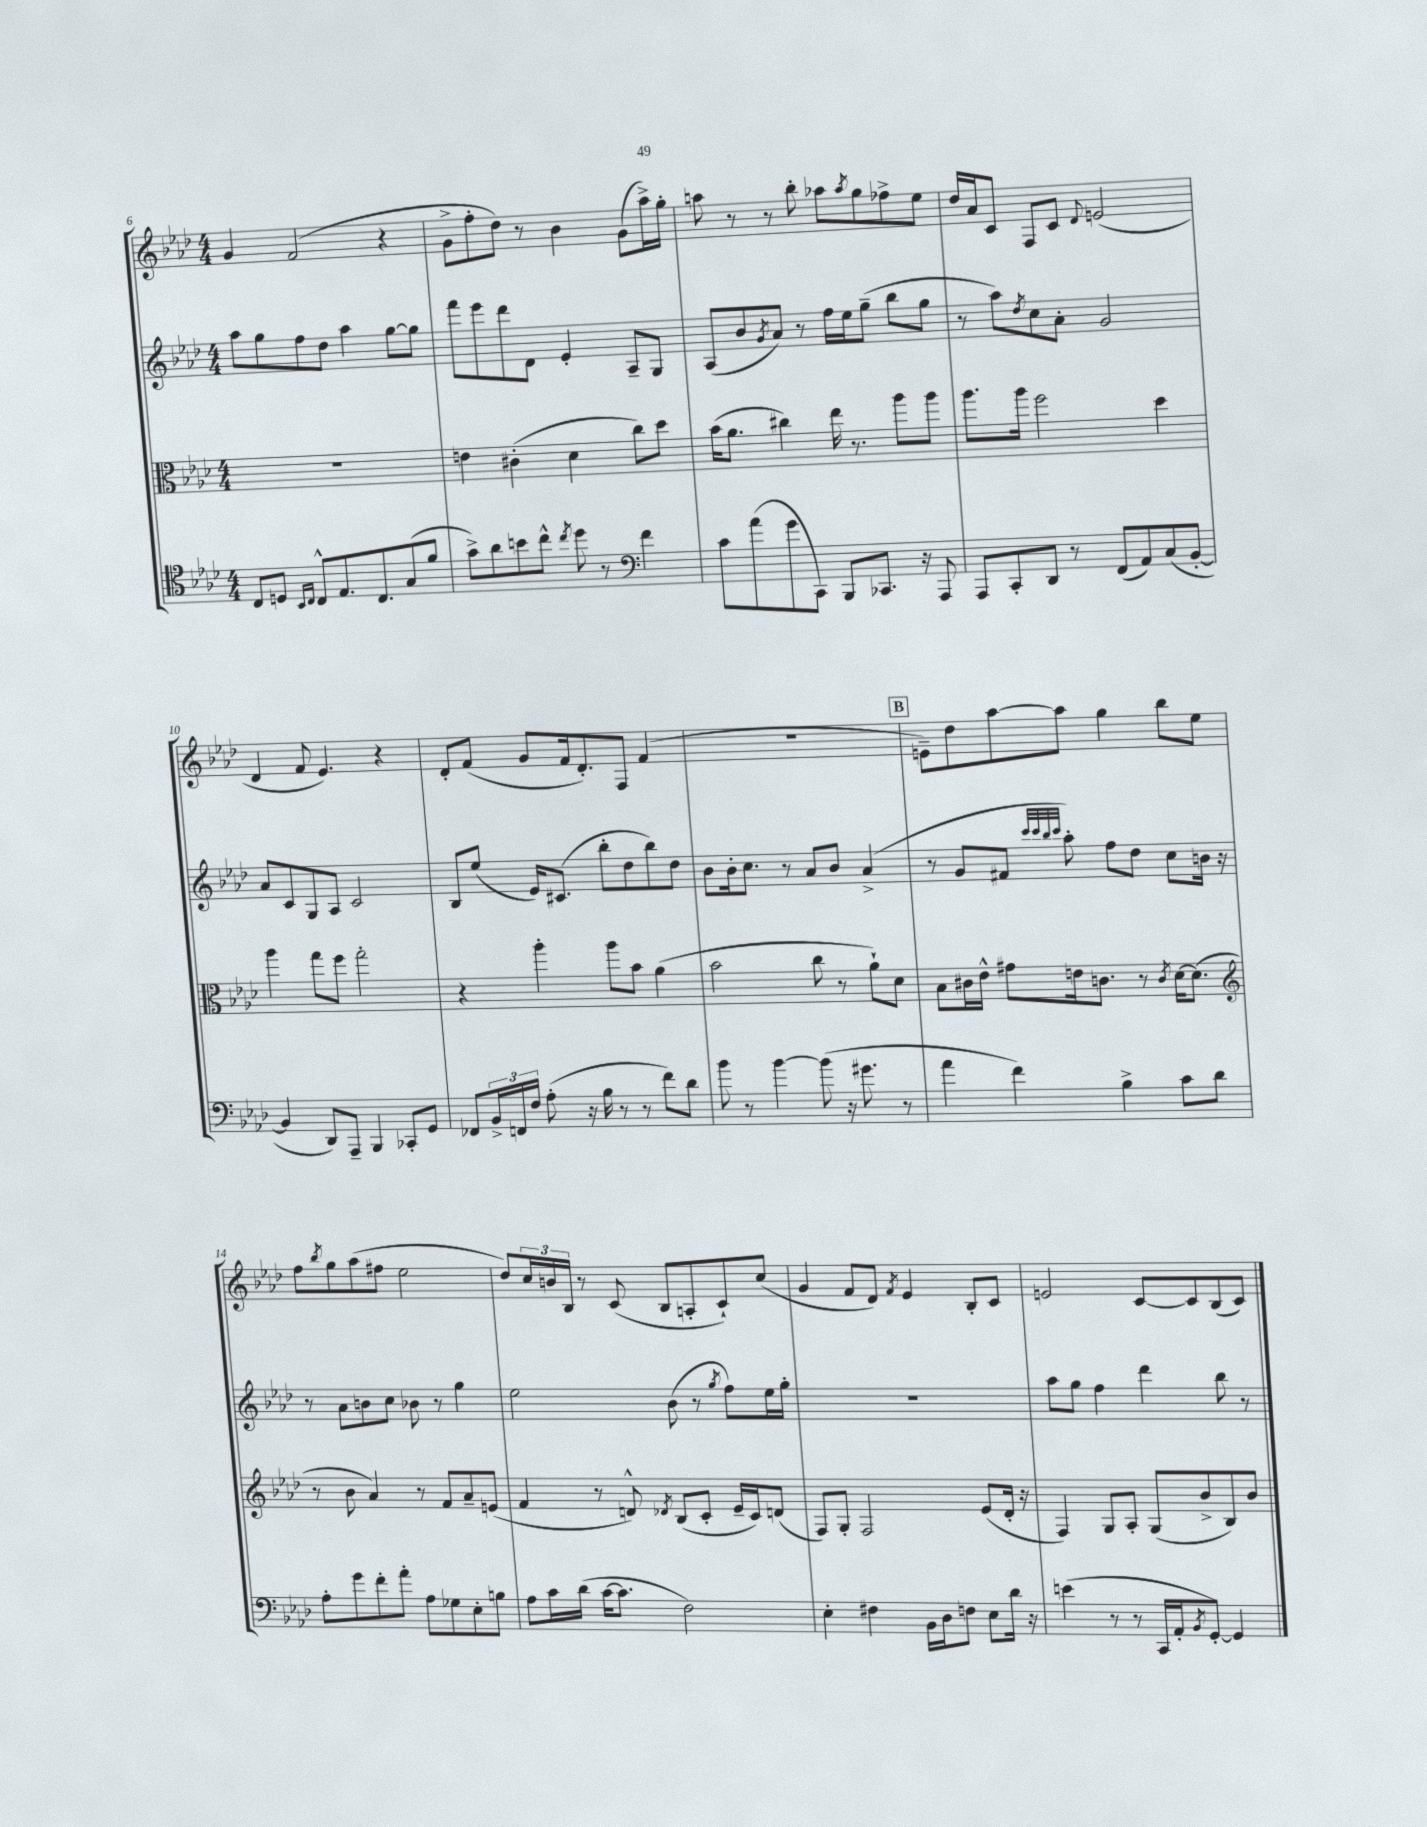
<<
\new StaffGroup <<
\new Staff = "s0" {
    \clef treble \key aes \major \numericTimeSignature \time 4/4
    g'4 f'2( r4 |
    g'8-> f''8-. des''8) r8 bes'4 g'8( aes''16->) g''16-. |
    a''8 r8 r8 bes''8-. aes''8 \acciaccatura { aes''8 } g''8 fes''8-> ees''8 |
    des''16 aes'16 c'8 f8 c'8 \appoggiatura { des'8 } e'2( |
    des'4 f'8 ees'4.) r4 |
    des'8-. f'8( g'8 f'16 des'8.-.) f8 f'4( |
    R1 |
    \mark \markup { \box "B" } e'8--) des''8 aes''8~ aes''8 g''4 bes''8 ees''8 |
    f''8 \acciaccatura { bes''8 } g''8 aes''8( fis''8 ees''2 |
    des''8) \tuplet 3/2 { c''16 b'16 bes16 } r8 c'8( bes8 a8-. c'8-!) c''8( |
    g'4 f'8 des'8) \acciaccatura { f'8 } ees'4 bes8-. c'8 |
    e'2 c'8~ c'8 bes8( c'8) \bar "|." |
}
\new Staff = "s1" {
    \clef treble \key aes \major \numericTimeSignature \time 4/4
    aes''8 g''8 f''8 des''8 aes''4 g''8~ g''8 |
    f'''8 ees'''8 des'''8 des'8 ees'4-. aes8-- g8 |
    aes8( bes'8 \acciaccatura { g'8 } aes'8) r8 f''16 ees''16 g''8--( bes''8 g''8 |
    r8 aes''8) \acciaccatura { des''8 } c''8 aes'8-. g'2 |
    aes'8 c'8 g8 aes8 c'2 |
    bes8 ees''8( ees'16) cis'8.( bes''8-. des''8 bes''8) des''8 |
    bes'8 bes'16-. c''8. r8 aes'8 bes'8 aes'4->( |
    \mark \markup { \box "B" } r8 g'8 fis'8 \grace { c'''32 c'''32 bes''32 c'''32 } aes''8-.) f''8 des''8 c''8 b'16 r16 |
    r8 aes'8 b'8 c''8 bes'8 r8 g''4 |
    ees''2 bes'8( r8 \acciaccatura { g''8 } f''8) ees''16 g''16-. |
    R1 |
    aes''8 g''8 f''4 des'''4 bes''8 r8 \bar "|." |
}
\new Staff = "s2" {
    \clef alto \key aes \major \numericTimeSignature \time 4/4
    R1 |
    e'4 cis'4-.( des'4 c''8) des''8 |
    bes'16( aes'8. cis''4) ees''16 r8. aes''8 aes''8 |
    aes''8. aes''16 f''2 des''4 |
    aes''4 g''8 f''8 g''2-. |
    r4 aes''4-. aes''8 bes'8 aes'4( |
    bes'2 c''8 r8 aes'8-!) des'8 |
    \mark \markup { \box "B" } bes8 cis'16 ees'16-^ gis'8 e'16 c'8. r8 \acciaccatura { c'8 } des'16~ des'8.( |
    \clef treble r8 bes'8 aes'4) r8 f'8 aes'8-- e'8( |
    f'4 r8 d'8-^) \acciaccatura { des'8 } bes8( c'8-. ees'16-- c'16) d'8( |
    f8) g8-. f2 ees'8( des'16-. r16 |
    f4) g8 aes8-. g8( bes'8-> bes8) bes'8 \bar "|." |
}
\new Staff = "s3" {
    \clef tenor \key aes \major \numericTimeSignature \time 4/4
    c8 d8 \grace { bes,16 c16 } c8-^ ees8. c8. g8( f'8 |
    g'8->) aes'8 b'8 c''8-^ \acciaccatura { c''8 } des''8 r8 \clef bass f'4 |
    c'8 aes'8( g'8 c,8) bes,,8 ces,8. r16 aes,,8 |
    aes,,8 c,8-. des,8 r8 f,8( aes,8) c8( bes,8~-. |
    bes,4 des,8) aes,,8-- bes,,4 ces,8-. g,8 |
    fes,8 \tuplet 3/2 { bes,16-> f,16 f16 } aes8-.( r16 bes16 r8 r8 f'8) des'8 |
    bes'8 r8 bes'4~ bes'8( r16 gis'8. r8 |
    \mark \markup { \box "B" } aes'4 f'4) bes4-> c'8 des'8 |
    aes8-. g'8 f'8-. aes'8-. aes8 ges8 ees8-. b8 |
    aes8 c'16 des'16( c'16~ c'8. f2) |
    ees4-. fis4 bes,16 des16 f8 ees8 des'16 r16 |
    e'4( r8 r8 c,16 aes,16-. \acciaccatura { bes,8 } g,8~-.) g,4 \bar "|." |
}
>>
>>
\layout { \context { \Score currentBarNumber = #6 } }
